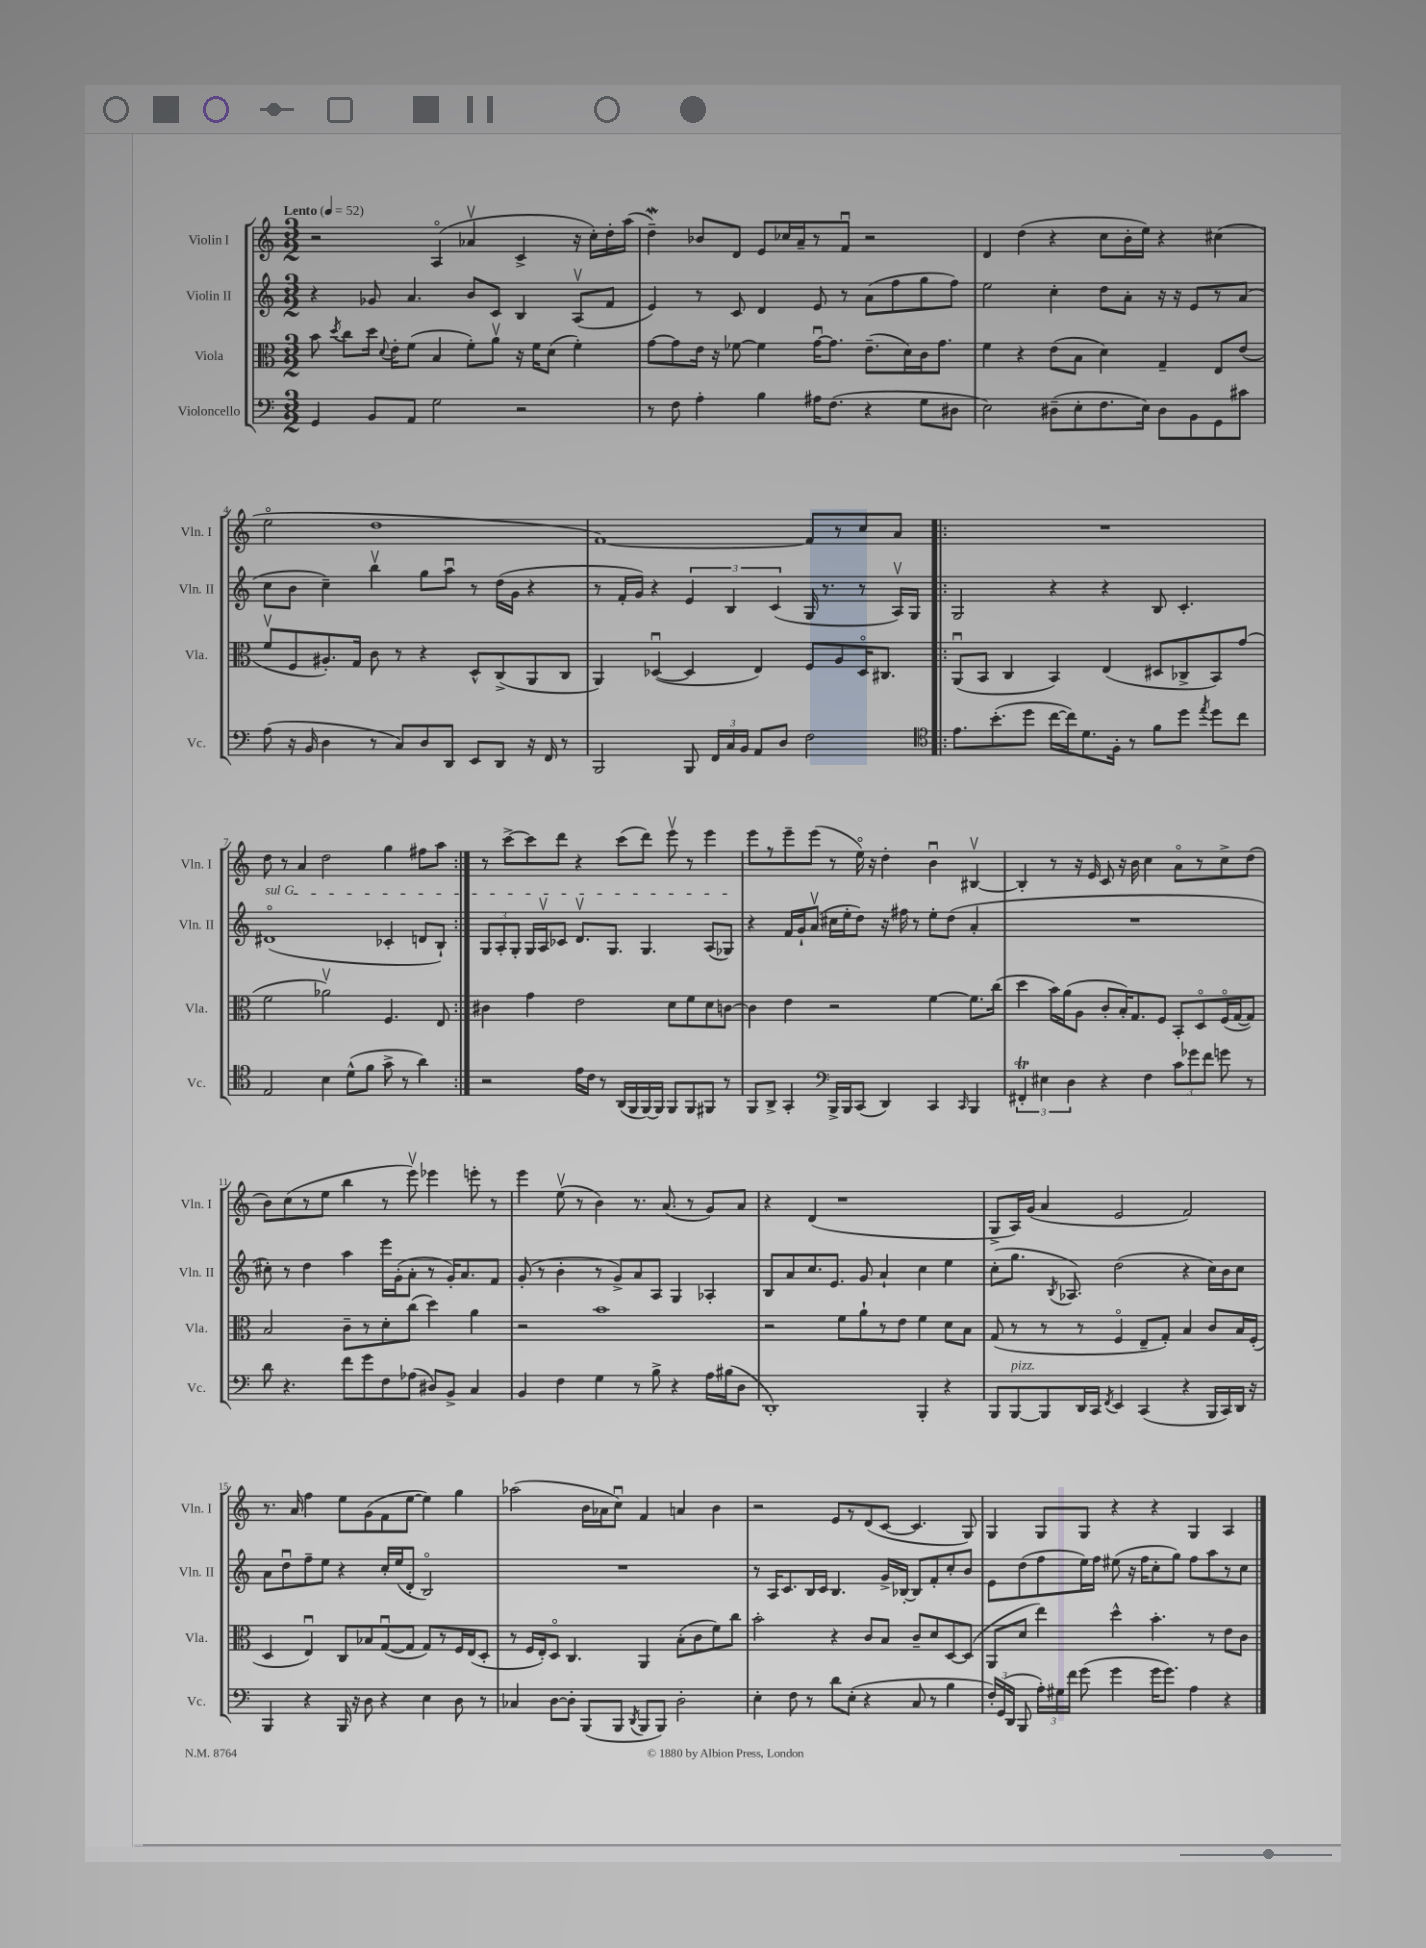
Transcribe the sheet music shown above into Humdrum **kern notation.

**kern	**kern	**kern	**kern
*staff4	*staff3	*staff2	*staff1
*clefF4	*clefC3	*clefG2	*clefG2
*k[]	*k[]	*k[]	*k[]
*M3/2	*M3/2	*M3/2	*M3/2
*MM52	*MM52	*MM52	*MM52
4GG	8b	4r	2r
.	8qdd	.	.
.	8cc	.	.
8BB	16dd	8g-	.
.	8qqd	.	.
.	16e'	.	.
8AA	(8f	4.a	.
2G	4B	.	(4Ao
.	8f')	8b	4a-v
.	8av	8c	.
2r	16r	4B	4c^
.	16f	.	.
.	(8d	.	.
.	4f')	(8Av	16r
.	.	.	16cc')
.	.	8f	16dd'
.	.	.	(16aa
=	=	=	=
8r	[8g	4e)	4dd~)
8F	8g]	.	.
4A'	16e	8r	8b-
.	16r	.	.
.	[8f-	8c	8d
4B	4f-]	4d	8e
.	.	.	16cc-
.	.	.	16a~
16A#	[16gu	8e	8r
(8.F	8.g]	.	.
.	.	8r	8fu
4r	(8.e~	(8a	2r
.	.	8ff	.
.	16d)	.	.
8G	16c	8gg	.
.	8.g	.	.
8D#	.	8ff)	.
=	=	=	=
2E)	4f	2ee	4d
.	4r	.	(4dd
(8D#~	(8e	4cc'	4r
8E'	8B	.	.
8.F	4d)	8dd	8cc
.	.	8a'	16b'
16E)	.	.	16ee)
8D#	4G~	16r	4r
.	.	16r	.
8BB	.	8e	.
8GG	8E	8r	(4cc#
8c#	(8e	(8a	.
=	=	=	=
(8A	8fv	8cc	2eeo
16r	8F	8b	.
16BB	.	.	.
4D	8.A#')	4cc~)	.
.	16G	.	.
8r	8c	4bbv	1dd
8C)	8r	.	.
8D	4r	8gg	.
8DD	.	8aau	.
8EE	8D^^	8r	.
8DD	(8C^	(16dd	.
.	.	16g	.
16r	8AA	4r	.
16FF	.	.	.
8r	8C	.	.
=	=	=	=
2BBB	4AA)	8r	[1f)
.	.	16f'	.
.	.	16g)	.
.	([4D-u	4r	.
8BBB	4D-]	6e	.
24FF	.	.	.
24C	.	6B	.
24BB	.	.	.
8AA	4E)	.	.
.	.	(6c	.
8D	.	.	.
2F	8F	16G	8f]
.	.	8.r	.
.	8A	.	8r
.	16D-o	8r	8cc
.	8.C#	.	.
.	.	16Av)	8a
.	.	16G	.
=!|:	=!|:	=!|:	=!|:
*clefC4	*	*	*
8.e	(8AAu	2G	1.r
.	8BB	.	.
(8.b'	.	.	.
.	4C	.	.
8dd	.	.	.
[16cc	4BB)	4r	.
16cc])	.	.	.
8.d	.	.	.
.	(4E	4r	.
16F'	.	.	.
8r	.	.	.
8f	8D#	8B	.
8dd	8C-^	4.c'	.
8qee	.	.	.
8dd	8BB)	.	.
8cc	(8g	.	.
=	=	=	=
2E	2f	(1d#o	8dd
.	.	.	8r
.	.	.	4a
4B	2a-v)	.	2dd
(8d^^	.	.	.
8f	.	.	.
8g^	4.F	4c-'	4gg
8r	.	.	.
4a)	.	8d	8ff#
.	8E	8B`)	8aa
=:|!	=:|!	=:|!	=:|!
2r	4c#	12G	8r
.	.	12A'	.
.	.	.	[8ccc^
.	.	12G'	.
.	4g	16G	8ccc]
.	.	16Av	.
.	.	8c-	8ddd
16e	2e	8.dv	4r
16c	.	.	.
8r	.	.	.
.	.	8.G	.
(16AA	.	.	(8ccc
16FF	.	.	.
[16FF)	.	4.G	8ddd)
16FF]	.	.	.
8FF	8d	.	8eeev
8FF	8f	.	8r
8FF#	8d	(8A	4eee
8r	[8c	8G-)	.
=	=	=	=
8FF	4c]	4r	8eee
8AA^	.	.	8r
4GG'	4e	16f	8eee~
.	.	16g`	.
.	.	(8av	(8eee
*clefF4	*	*	*
16BBB^	2r	16cc#	8r
16BBB	.	16ee'	.
(8CC	.	8dd)	16eeo)
.	.	.	16r
4DD)	.	16r	4dd'
.	.	16ff#	.
.	.	8r	.
4CC	[4f	8ee'	4bu
.	.	(8dd	.
16qqCC	.	.	.
4BBB	8.f]	4a'	[4B#v
.	(16cc	.	.
=	=	=	=
6FF#'	4dd	1.r	4B#']
6E#	.	.	.
.	16b)	.	8r
.	(16a	.	.
6D	.	.	.
.	8A	.	16r
.	.	.	16e
4r	8c'	.	8c
.	16B')	.	16r
.	8.G	.	16b
4F	.	.	4cc
.	8F	.	.
12c	8BB'	.	8ao
12g-	.	.	.
.	8Do	.	8r
12f	.	.	.
8g	(16Fo	.	8cc^
.	[16G	.	.
8r	8G])	.	(8dd
=	=	=	=
8d	2B	8cc#')	8b)
4.r	.	8r	(8cc
.	.	4dd	8r
.	.	.	8ee
8f	8c~	4aa	4bb
8g	8r	.	.
8F	8d'	16eee	8r
.	.	(16g'	.
(8A-	(8cc	8a'	8eeev)
8D#)	4dd)	8r	4eee-
8BB^	.	16g')	.
.	.	8.a	.
4C	4a	.	8eee'
.	.	8f	8r
=	=	=	=
4BB	2r	(8g'	4eee
.	.	8r	.
4F	.	4b'	(8eev
.	.	.	8r
4G	1b	8r	4b)
.	.	8g^)	.
8r	.	8a	8.r
8B^	.	8A	.
.	.	.	(8.a
4r	.	4G	.
.	.	.	8r
16A	.	4A-'	8g)
(16B#	.	.	.
8D	.	.	8a
=	=	=	=
1DD')	2r	8B	4r
.	.	8a	.
.	.	8.cc	(4d
.	.	8.e	.
.	8f	.	1r
.	8a`	8g	.
.	8r	4a`	.
.	8e	.	.
4BBB'	4f	4cc	.
4r	8d	4ee	.
.	8B	.	.
=	=	=	=
8BBB	(8G	(8cc'	8G^
[8BBB	8r	8.gg	16A)
.	.	.	(16g
8BBB]	8r	.	4a
.	.	8qB	.
.	.	8.A-)	.
16DD	8r	.	.
16CC	.	.	.
8qFF	.	.	.
4EE	4Fo	(2dd	2e
(4CC	8E~	.	.
.	8G')	.	.
4r	4B	4r	2f)
16BBB	8c	16cc)	.
16CC)	.	16b	.
16DD	16B	8cc	.
16r	(16F'	.	.
=	=	=	=
4BBB	4D	8a	8.r
.	.	8ddu	.
.	.	.	16a
4r	4Eu)	8ff~	4ff
.	.	8ee	.
16BBB	8C	4r	8ee
16r	.	.	.
8D	8B-	.	(8g
4r	([8Gu	16cc'	8f
.	.	(16ee	.
.	8G]	8d'	[8ee
4E	8G)	2Bo)	4ee])
.	8r	.	.
8D	16F	.	4gg
.	(16E	.	.
8r	8D'	.	.
=	=	=	=
4C-	8r	1.r	(2aa-
.	16F	.	.
.	16E')	.	.
[8D	8Do	.	.
8D']	4.C	.	.
(8BBB	.	.	16b
.	.	.	16a-
8BBB	.	.	8ccu)
8qDD	.	.	.
8BBB	4AA	.	4f
8BBB)	.	.	.
2D'	(8B'	.	4a
.	8c	.	.
.	8f)	.	4b
.	8cc	.	.
=	=	=	=
4E'	2b'	8r	2r
.	.	16A	.
.	.	8.c	.
8F	.	.	.
8r	.	16B	.
.	.	16c	.
8d	4r	4.B	8e
(8E'	.	.	8r
4r	8c	.	(8d
.	8B	16g^	[8c
.	.	[16B-'	.
8C	8c~	8B-]	4.c]
8r	8d	8f'	.
4B	[8D	8cc'	.
.	(8D]	8b	8G)
=	=	=	=
24F')	8AA	8e	4G
(24GG	.	.	.
24DD	.	.	.
8BBB	8d	(8dd	.
24A')	4ee)	8ff	8G
24G#	.	.	.
24f	.	.	.
(8g	.	16ee)	8G
.	.	16ff	.
4g	4dd^^	(8ee#	4r
.	.	16r	.
.	.	16ff	.
16g	4.b'	8cc'	4r
8.g)	.	.	.
.	.	8gg)	.
4A	.	8ff	4G
.	8r	8aa	.
4r	8e	8r	4A
.	8c	8cc	.
==	==	==	==
*-	*-	*-	*-
